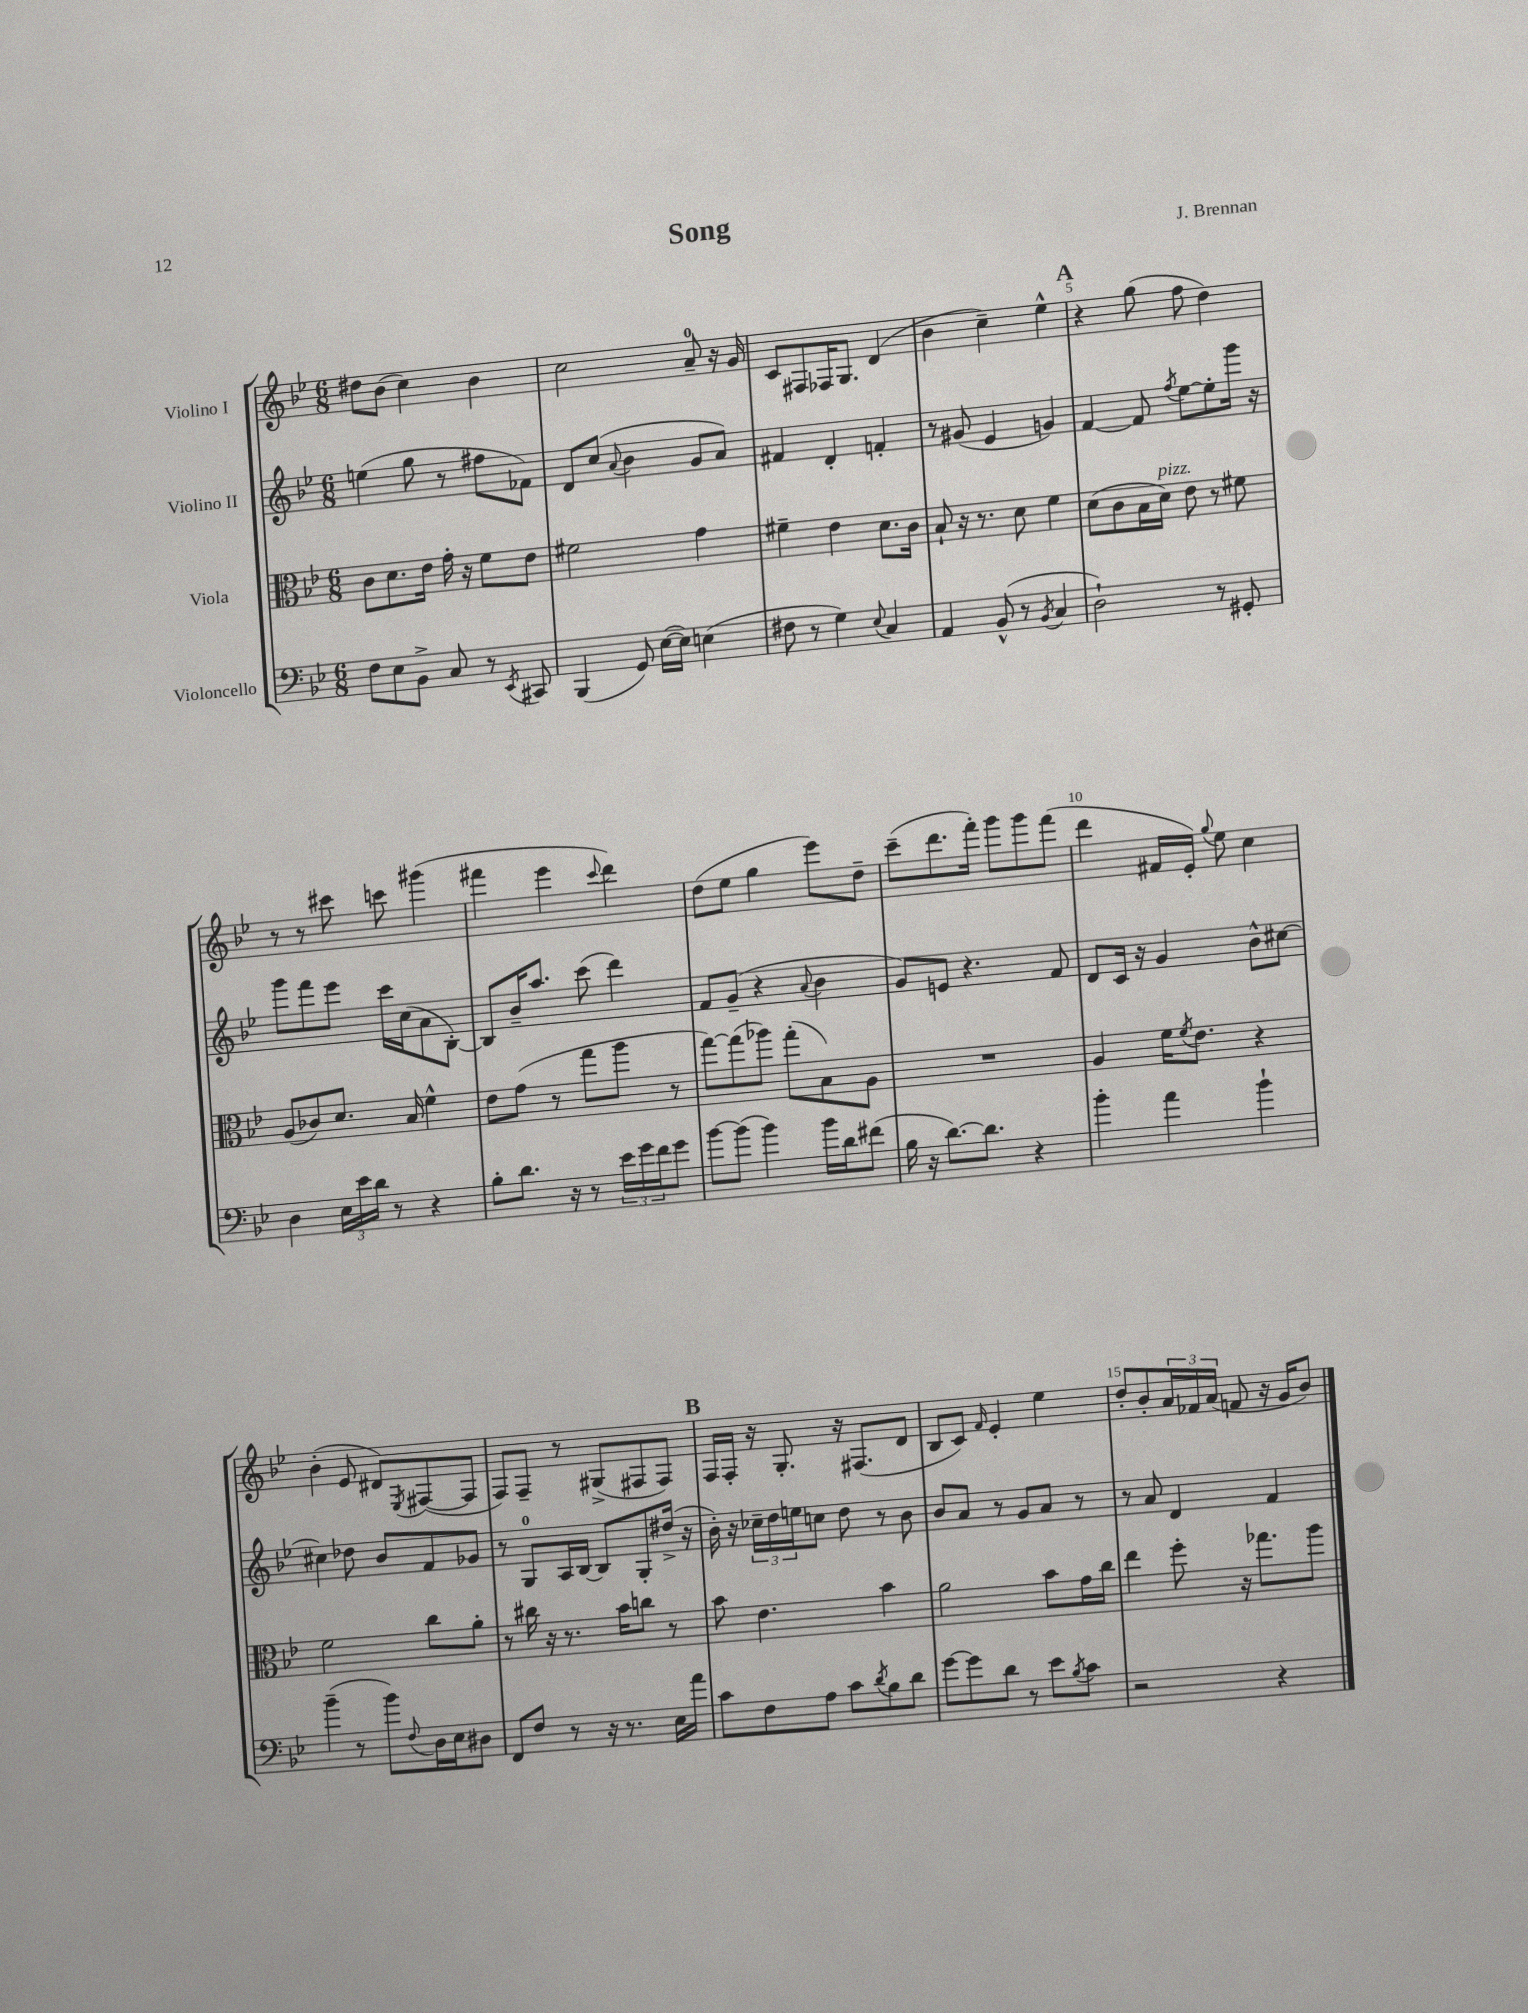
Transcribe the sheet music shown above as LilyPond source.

\header { title = "Song" composer = "J. Brennan" }
<<
\new StaffGroup <<
\new Staff = "s0" \with { instrumentName = "Violino I" } {
    \clef treble \key bes \major \numericTimeSignature \time 6/8
    dis''8 bes'8( c''4) bes'4 |
    c''2 a'8-0-- r16 g'16 |
    c'8 fis8 fes16 g8. d'4( |
    bes'4 c''4--) ees''4-^ |
    \mark \markup { \bold "A" } r4 g''8( f''8 d''4) |
    r8 r8 cis'''8 c'''8 gis'''4( |
    fis'''4 ees'''4 \appoggiatura { c'''8 } d'''4) |
    d''8( ees''8 g''4 ees'''8) d''8-- |
    c'''8--( d'''8. f'''16-.) g'''8 g'''8 f'''8( |
    d'''4 fis'16 ees'16-.) \appoggiatura { g''8 } ees''8 c''4 |
    bes'4-.( ees'8 dis'8) \acciaccatura { ees8 } fis8~( fis8 |
    f8) f8-- r8 gis8->( fis8 fis8) |
    \mark \markup { \bold "B" } f16 f16-. r16 g8.-. r16 fis8.( d'8 |
    bes8 c'8) \grace { f'16 } ees'4-. ees''4 |
    d''8-. bes'8-. \tuplet 3/2 { a'16 fes'16 a'16( } f'8 r16 g'16 bes'8) \bar "|." |
}
\new Staff = "s1" \with { instrumentName = "Violino II" } {
    \clef treble \key bes \major \numericTimeSignature \time 6/8
    e''4( g''8 r8 fis''8 fes'8) |
    d'8 c''8( \appoggiatura { a'8 } bes'4 g'8 a'8) |
    fis'4 d'4-. f'4-. |
    r8 gis'8( ees'4 g'4) |
    \mark \markup { \bold "A" } f'4~ f'8 \acciaccatura { f''8 } ees''8~ ees''8-. g'''16 r16 |
    g'''8 f'''8 ees'''8 c'''16 c''16( a'8 bes8~-.) |
    bes8 bes'16-- a''8. c'''8( d'''4) |
    f'8 g'8--( r4 \appoggiatura { a'8 } bes'4 |
    g'8) e'8 r4. f'8 |
    d'8 c'16 r16 g'4 bes'8-^ cis''8~ |
    cis''4 des''8 bes'8 f'8 ges'8 |
    r8 g8-0 a16 bes16~ bes8 g8-. dis''16->( r16 |
    \mark \markup { \bold "B" } bes'16-.) r16 \tuplet 3/2 { ces''16-- d''16 e''16 } c''8 d''8 r8 bes'8 |
    bes'8 a'8 r8 g'8 a'8 r8 |
    r8 a'8 d'4 f'4 \bar "|." |
}
\new Staff = "s2" \with { instrumentName = "Viola" } {
    \clef alto \key bes \major \numericTimeSignature \time 6/8
    c'8 d'8. ees'16 g'16-. r16 f'8 ees'8 |
    fis'2 g'4 |
    fis'4-- ees'4 d'8. c'16 |
    bes8-! r16 r8. d'8 f'4 |
    \mark \markup { \bold "A" } d'8( c'8 bes16 d'16^\markup { \italic "pizz." }) ees'8 r8 fis'8 |
    a8( ces'8) d'8. bes16 f'4-^ |
    ees'8 g'8( r8 g''8 a''8 r8 |
    g''8~) g''8( aes''8) g''8-.( bes8) a8 |
    R2. |
    a4 f'16 \acciaccatura { f'8 } ees'8. r4 |
    f'2 c''8 a'8-. |
    r8 cis''16 r16 r8. bes'16 c''8 r8 |
    \mark \markup { \bold "B" } bes'8 ees'4. bes'4 |
    a'2 bes'8 g'16 c''16 |
    ees''4 f''8-. r16 ges''8. a''8 \bar "|." |
}
\new Staff = "s3" \with { instrumentName = "Violoncello" } {
    \clef bass \key bes \major \numericTimeSignature \time 6/8
    f8 ees8 bes,8-> c8 r8 \acciaccatura { ees,8 } cis,8 |
    bes,,4( g,8) ees16~( ees16) e4( |
    fis8 r8 g4) \appoggiatura { ees8 } c4 |
    a,4 bes,8-^( r8 \acciaccatura { bes,8 } c4 |
    \mark \markup { \bold "A" } d2-!) r8 gis,8-. |
    d4 \tuplet 3/2 { ees16 ees'16 d'16 } r8 r4 |
    bes8-. d'8. r16 r8 \tuplet 3/2 { ees'16 g'16 f'16 } g'8 |
    bes'8~ bes'8( bes'4) bes'16 d'16 fis'8( |
    bes16 r16 d'8.~) d'8. r4 |
    bes'4-. a'4 bes'4-! |
    bes'4--( r8 bes'8) \appoggiatura { f8 } d16 ees16 dis8 |
    f,8 f8 r8 r16 r8. ees16 a'16 |
    \mark \markup { \bold "B" } c'8 f8 a8 c'8 \acciaccatura { d'8 } bes8 d'8 |
    g'8~ g'8 d'8 r8 ees'8 \acciaccatura { bes8 } c'8 |
    r2 r4 \bar "|." |
}
>>
>>
\layout { \context { \Score \override BarNumber.break-visibility = ##(#f #t #t) barNumberVisibility = #(every-nth-bar-number-visible 5) } }
